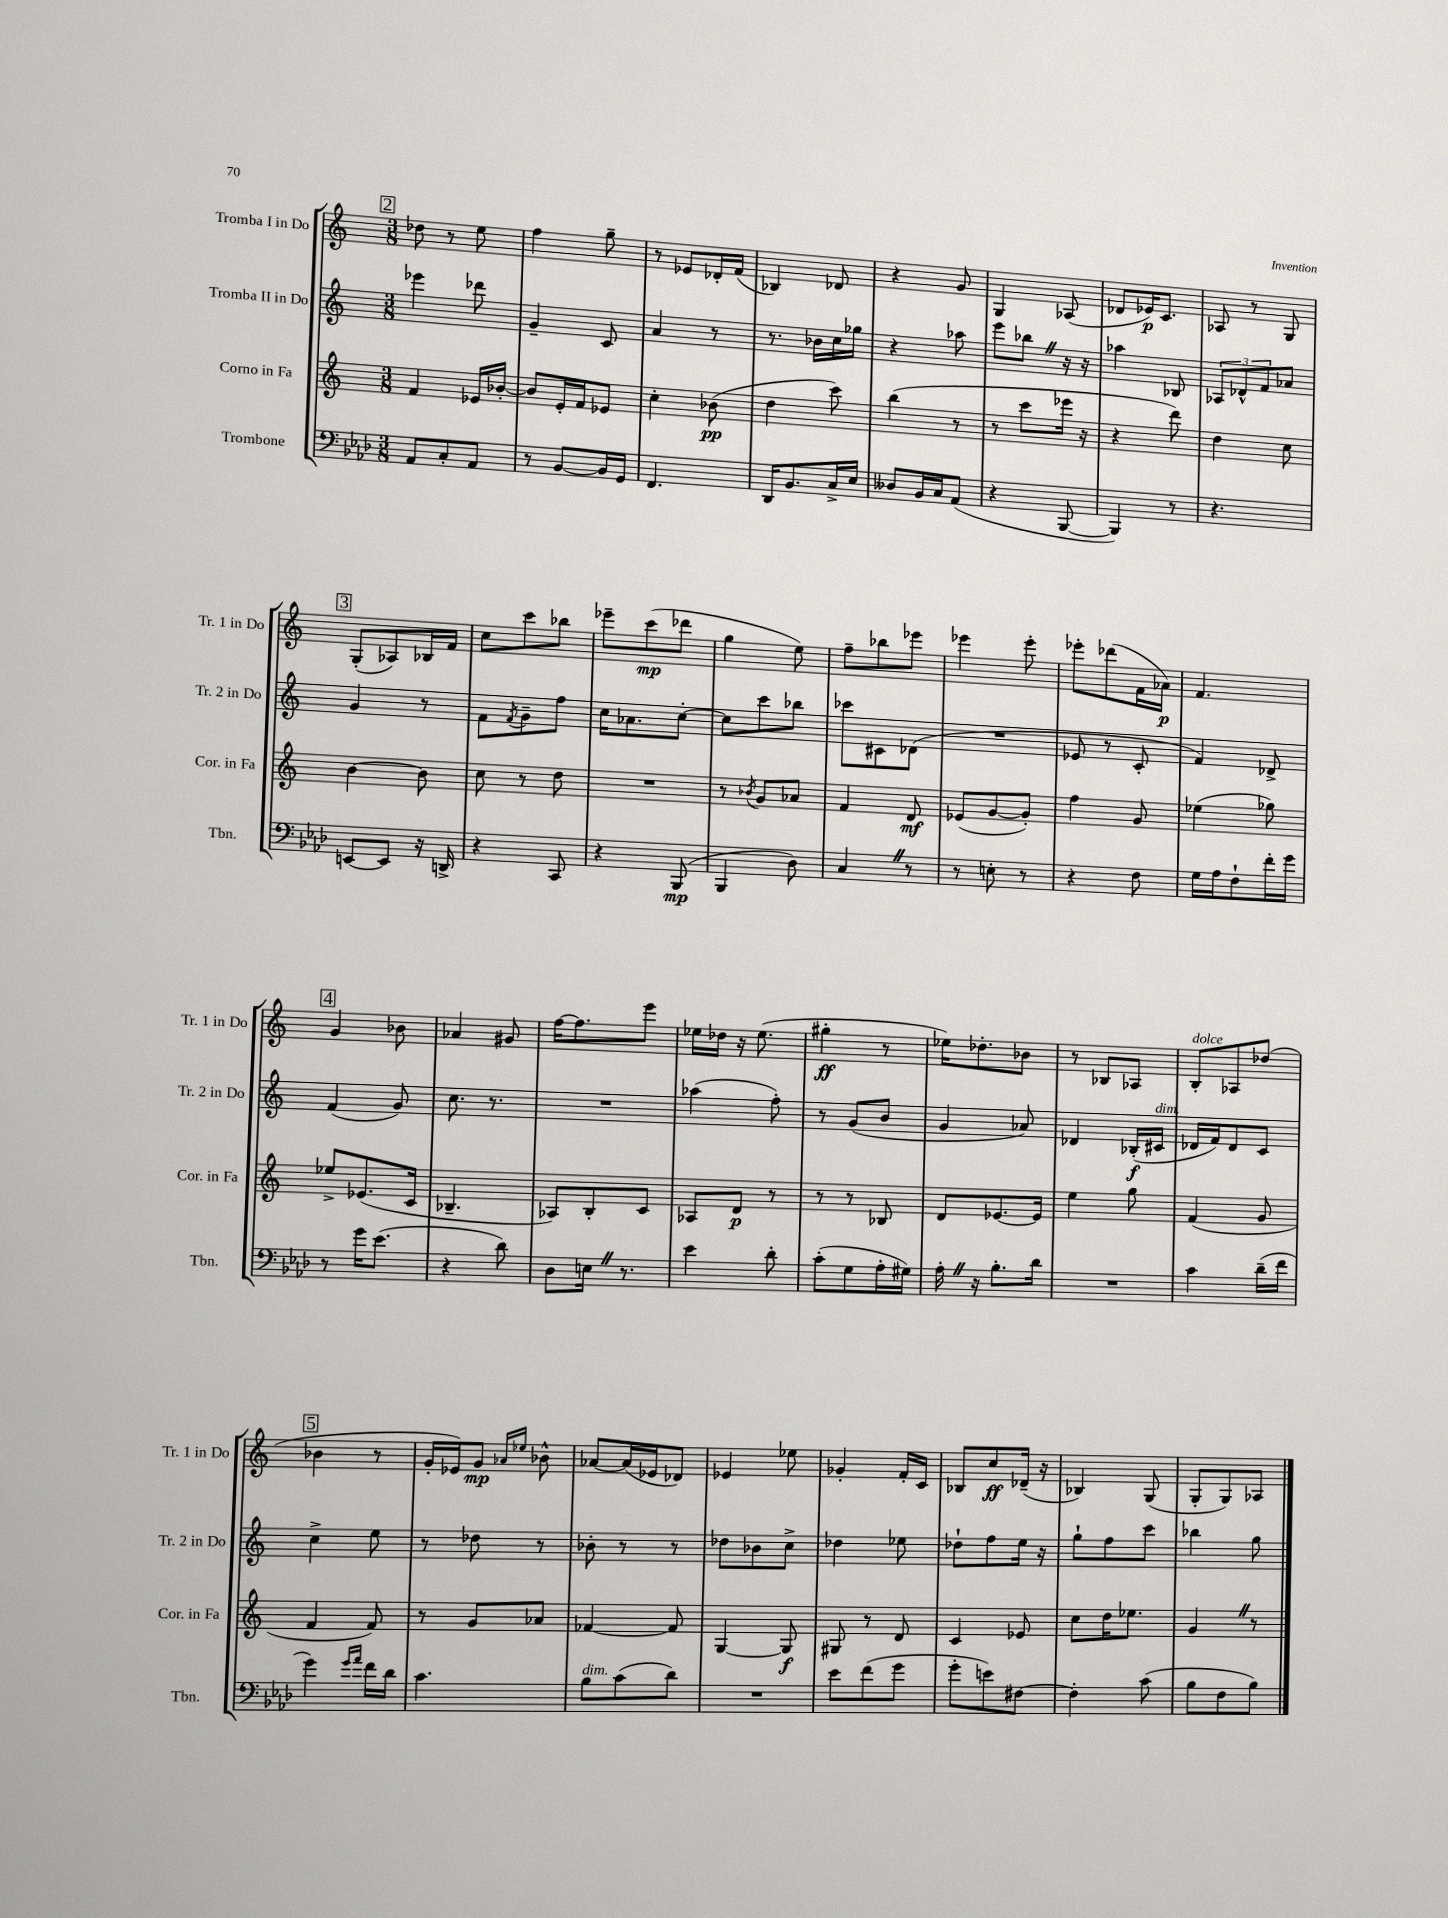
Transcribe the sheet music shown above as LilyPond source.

<<
\new StaffGroup <<
\new Staff = "s0" \with { instrumentName = "Tromba I in Do" shortInstrumentName = "Tr. 1 in Do" } {
    \clef treble \key c \major \numericTimeSignature \time 3/8
    \mark \markup { \box "2" } des''8 r8 e''8 |
    f''4 g''8-- |
    r8 ees'8 des'16-. f'16( |
    bes4) des'8 |
    r4 g'8 |
    g4 aes8( |
    des'8 ees'16\p) c'8. |
    aes8 r8 g8 |
    \mark \markup { \box "3" } g8-.( aes8) bes16 f'16 |
    c''8 c'''8 bes''8 |
    ees'''8-- c'''8\mp( des'''8 |
    g''4 e''8) |
    f''8-- bes''8 ees'''8 |
    ees'''4 ees'''8-. |
    ees'''8-. des'''8( f'16 aes'16\p) |
    f'4. |
    \mark \markup { \box "4" } g'4 bes'8 |
    aes'4 gis'8 |
    f''16~ f''8. e'''8 |
    ees''16 des''16 r16 ees''8.( |
    gis''4-.\ff r8 |
    ees''16) des''8.-. bes'8 |
    r8 bes8 aes8 |
    b8-.^\markup { \italic "dolce" } aes8 des''8( |
    \mark \markup { \box "5" } bes'4 r8 |
    g'16-. ees'16) g'8\mp \grace { aes'16 ees''16 } bes'8-^ |
    aes'8~ aes'16( ees'16 des'8) |
    ees'4 ees''8 |
    ges'4-. f'16-. c'16 |
    bes8 c''8\ff des'16--( r16 |
    bes4) g8( |
    g8-. g8) aes8 \bar "|." |
}
\new Staff = "s1" \with { instrumentName = "Tromba II in Do" shortInstrumentName = "Tr. 2 in Do" } {
    \clef treble \key c \major \numericTimeSignature \time 3/8
    \mark \markup { \box "2" } ees'''4 des'''8 |
    g'4-- c'8 |
    a'4 r8 |
    r8. bes'16 c''16 ges''16 |
    r4 aes''8 |
    e'''8 bes''8 \once \override BreathingSign.text = \markup { \musicglyph "scripts.caesura.straight" } \breathe r16 r16 |
    aes''4 bes8 |
    \tuplet 3/2 { aes8 des'8-^ f'8 } aes'8 |
    \mark \markup { \box "3" } g'4 r8 |
    f'8 \acciaccatura { f'8 } g'8-- f''8 |
    c''16 aes'8. c''8~-. |
    c''8 c'''8 bes''8 |
    ces'''8 cis'8 des'8( |
    R4. |
    ees'8 r8 c'8-. |
    f'4) des'8-> |
    \mark \markup { \box "4" } f'4( g'8) |
    c''8. r8. |
    R4. |
    aes''4( f''8-.) |
    r8 g'8( b'8 |
    g'4 aes'8) |
    des'4 bes16-.\f( cis'16^\markup { \italic "dim." } |
    des'16 f'16) des'8 c'8 |
    \mark \markup { \box "5" } c''4-> e''8 |
    r8 des''8 r8 |
    bes'8-. r8 r8 |
    des''8 bes'8 c''8-> |
    des''4 ees''8 |
    des''8-! f''8 e''16 r16 |
    g''8-! f''8 c'''8 |
    bes''4 g''8 \bar "|." |
}
\new Staff = "s2" \with { instrumentName = "Corno in Fa" shortInstrumentName = "Cor. in Fa" } {
    \clef treble \key c \major \numericTimeSignature \time 3/8
    \mark \markup { \box "2" } f'4 ees'16 bes'16~-. |
    bes'8 e'16-. f'16 ees'8 |
    c''4-. bes'8\pp( |
    d''4 c'''8) |
    b''4( r8 |
    r8 c'''8 ees'''16 r16 |
    r4 d'''8) |
    d''4 c''8 |
    \mark \markup { \box "3" } b'4~ b'8 |
    c''8 r8 d''8 |
    R4. |
    r8 \acciaccatura { bes'8 } g'8 aes'8 |
    f'4 d'8\mf |
    ees'8( g'8~ g'8-.) |
    f''4 g'8 |
    ees''4( ges''8) |
    \mark \markup { \box "4" } ees''8-> ees'8.( c'16 |
    bes4.-- |
    aes8) b8-. c'8 |
    aes8 d'8\p r8 |
    r8 r8 bes8 |
    d'8 ees'8.~ ees'16 |
    e''4 g''8 |
    f'4( g'8 |
    \mark \markup { \box "5" } f'4 f'8) |
    r8 g'8 aes'8 |
    fes'4~ fes'8 |
    g4~ g8\f |
    gis8 r8 d'8 |
    c'4 ees'8 |
    c''8 d''16 ees''8. |
    g'4 \once \override BreathingSign.text = \markup { \musicglyph "scripts.caesura.straight" } \breathe r8 \bar "|." |
}
\new Staff = "s3" \with { instrumentName = "Trombone" shortInstrumentName = "Tbn." } {
    \clef bass \key aes \major \numericTimeSignature \time 3/8
    \mark \markup { \box "2" } aes,8 c8-. aes,8 |
    r8 bes,8~ bes,16 g,16 |
    f,4. |
    des,16 bes,8. c16-> ees16 |
    deses8 bes,16 c16 aes,8( |
    r4 bes,,8~ |
    bes,,4) r8 |
    r4. |
    \mark \markup { \box "3" } e,8~ e,8 r16 d,16-> |
    r4 c,8 |
    r4 bes,,8\mp( |
    bes,,4 des8) |
    c4 \once \override BreathingSign.text = \markup { \musicglyph "scripts.caesura.straight" } \breathe r8 |
    r8 e8-. r8 |
    r4 f8 |
    g16 aes16 f8-! f'16-. g'16 |
    \mark \markup { \box "4" } r8 g'16 ees'8.( |
    r4 des'8) |
    des8 e16 \once \override BreathingSign.text = \markup { \musicglyph "scripts.caesura.straight" } \breathe r8. |
    ees'4 des'8-. |
    c'8-.( g8 aes16-. gis16) |
    aes16-. \once \override BreathingSign.text = \markup { \musicglyph "scripts.caesura.straight" } \breathe r16 bes8.-. des'16 |
    R4. |
    c'4 des'16--( f'16 |
    \mark \markup { \box "5" } g'4) \grace { g'16 aes'16 } f'16 des'16 |
    c'4. |
    bes8^\markup { \italic "dim." } c'8( des'8) |
    R4. |
    ees'8 f'8( g'8 |
    g'8-. e'8) fis8~ |
    fis4-. c'8( |
    bes8 f8 bes8) \bar "|." |
}
>>
>>
\layout { \context { \Score \remove "Bar_number_engraver" } }
